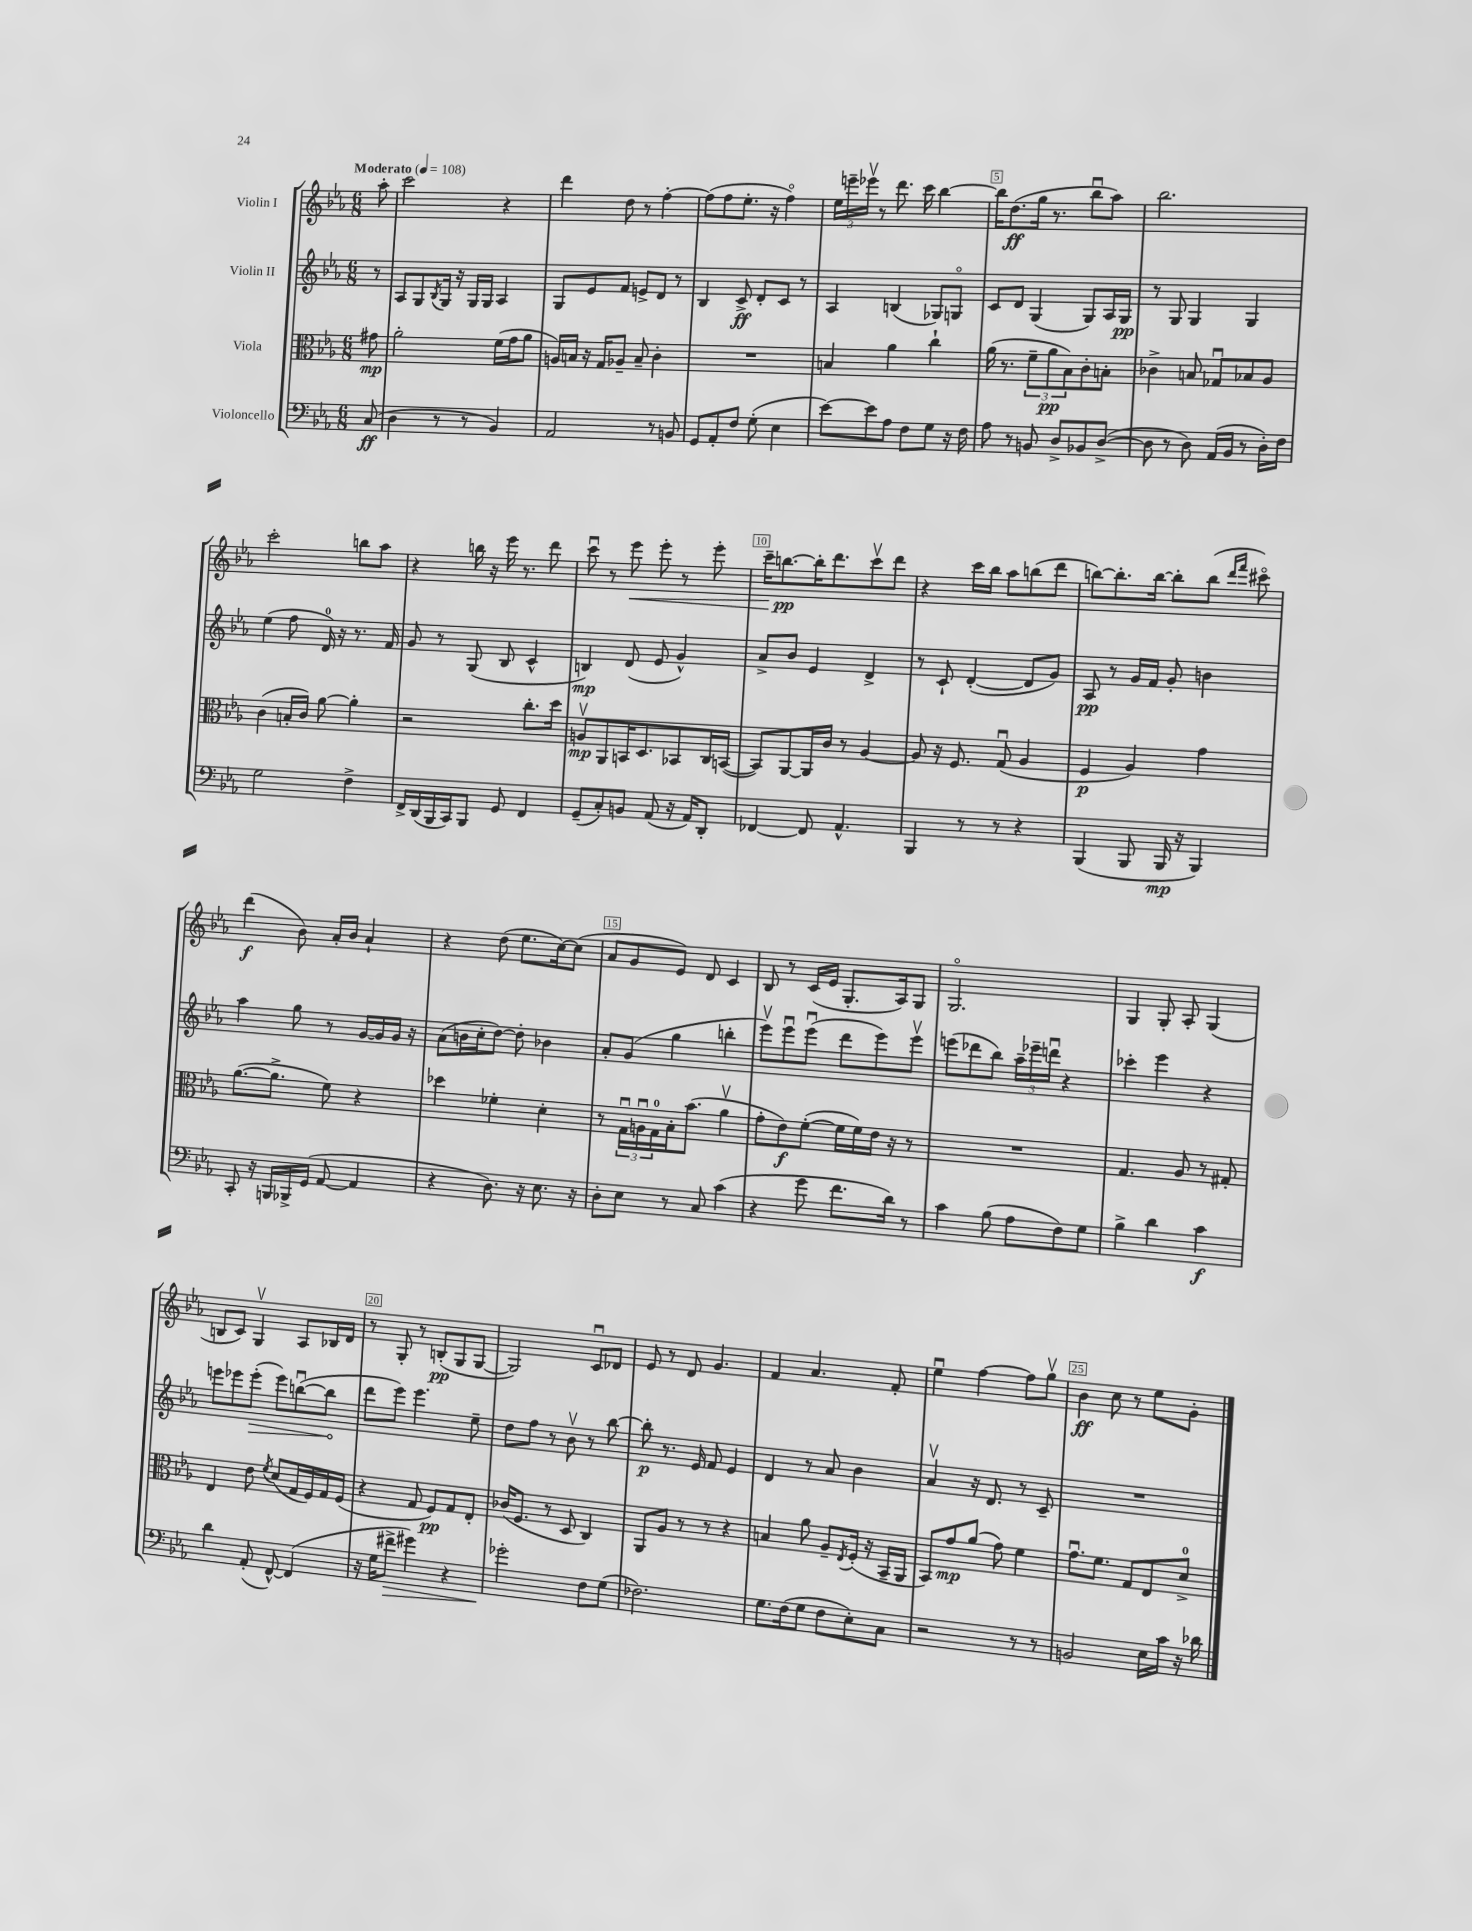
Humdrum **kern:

**kern	**kern	**kern	**kern
*staff4	*staff3	*staff2	*staff1
*clefF4	*clefC3	*clefG2	*clefG2
*k[b-e-a-]	*k[b-e-a-]	*k[b-e-a-]	*k[b-e-a-]
*M6/8	*M6/8	*M6/8	*M6/8
*MM108	*MM108	*MM108	*MM108
(8C	8g#	8r	8aa-'
=	=	=	=
4D	2a-'	8A-	2ccc
.	.	8G	.
.	.	8qB-	.
8r	.	16G	.
.	.	16r	.
8r	.	16G	.
.	.	16G	.
4BB-)	(16f	4A-	4r
.	16g	.	.
.	8a-	.	.
=	=	=	=
2AA-	16A)	8G	4ddd
.	16B	.	.
.	16r	8e-	.
.	16G	.	.
.	8A-~	8f	8dd
.	8B~	8e^	8r
8r	4c'	8d	[4ff'
8BB	.	8r	.
=	=	=	=
8GG	2.r	4B-	(8ff]
8AA-'	.	.	8ff
8F	.	8c^	8.ee-'
(8G'	.	8d'	.
.	.	.	16r
4E-	.	8c	4ffo)
.	.	8r	.
=	=	=	=
[8e-)	4B	4A-	24ee-
.	.	.	24eee~
.	.	.	24eee-v
8e-]	.	.	8r
8A-	4a-	(4B	8.ddd
8F	.	.	.
.	.	.	16ccc
8G	4cc`	8G-)	[4bb-
16r	.	8Go	.
16F	.	.	.
=	=	=	=
8A-	(16a-	8c	16bb-]
.	8.r	.	(8.dd
8r	.	8d	.
8BB	12f~	(4G	16gg
.	.	.	8.r
.	12a-	.	.
8D^	.	.	.
.	12B-)	.	.
8BB-	8c'	8G)	8bb-u
([8D^	8B'	16A-	8aa-)
.	.	16G	.
=	=	=	=
8D]	4c-^	8r	2.bb-
8r	.	8G	.
8D)	8B	4G	.
(16AA-	8G-u	.	.
16BB-	.	.	.
8r	8B-	4G	.
16D')	8A-	.	.
16F	.	.	.
=	=	=	=
2G	(4c	(4ee-	2ccc'
.	16B'	8ff	.
.	16c)	.	.
.	[8a-	16d)	.
.	.	16r	.
4F^	4a-']	8.r	8bb
.	.	.	8aa-
.	.	16f	.
=	=	=	=
16FF^	2r	8g	4r
(16DD	.	.	.
16BBB-	.	8r	.
16CC)	.	.	.
8BBB-	.	(8G	16bb
.	.	.	16r
8GG	.	8B-	16eee-
.	.	.	8.r
4FF	8.cc'	4c^^	.
.	.	.	8ddd
.	16dd	.	.
=	=	=	=
(8GG~	8Av	4B)	8cccu
8C')	8AA-	.	8r
8BB	16BB	(8d	8eee-
.	8.D	.	.
(8AA-	.	8e-	8eee-'
16r	8BB-	4g^^)	8r
16AA-)	.	.	.
8DD'	16C	.	8eee-'
.	([16BB	.	.
=	=	=	=
[4FF-	8BB])	8a-^	16ccc~
.	.	.	[8.bb
.	[8AA-	8b-	.
8FF-]	16AA-]	4e-	16bb']
.	16c	.	8.ddd
4.AA-^^	8r	.	.
.	[4A-	4d^	8cccv
.	.	.	8ddd
=	=	=	=
4BBB-	8A-]	8r	4r
.	16r	8c`	.
.	8.F	.	.
8r	.	([4d'	16ccc
.	.	.	16bb-
8r	(8Gu	.	8aa-
4r	4A-	8d]	(8bb
.	.	8g)	8ddd
=	=	=	=
(4BBB-	4F	8A-	[8bb)
.	.	8r	8.bb']
8BBB-	4A-)	16g	.
.	.	16f	[16bb
16BBB-	.	8g'	8bb']
16r	.	.	.
4BBB-)	4g	4b	(8bb
.	.	.	16qqddd
.	.	.	16qqfff
.	.	.	8ccc#o)
=	=	=	=
8CC'	([8.a-	4aa-	(4ddd
16r	.	.	.
16BBB	8.a-^]	.	.
16BBB-^	.	8gg	8b-)
(16GG	.	.	.
[8AA-	8f)	8r	16a-'
.	.	.	16b-
4AA-]	4r	[16g	4a-`
.	.	16g]	.
.	.	16g	.
.	.	16r	.
=	=	=	=
4r	4dd-	(8a-	4r
.	.	16b	.
.	.	16cc'	.
8.D)	4f-'	[8dd)	(8dd
.	.	8dd']	8.ee-
16r	.	.	.
8.E-	4d'	4b-	.
.	.	.	[16cc)
.	.	.	(8cc]
16r	.	.	.
=	=	=	=
8D'	8r	8a-'	8a-
8E-	24Gu	(8g	8g
.	24Au	.	.
.	24G	.	.
8r	16B-'	4gg	8e-)
.	(8.b-	.	.
8C	.	.	8d
(4c	4a-v	4bb'	4c
=	=	=	=
4r	8g'	8eee-v)	8B-
.	8e-)	8eee-u	8r
8g	([8f'	(8eee-u	(16c
.	.	.	16e-
8.f	16f]	8ddd	8.G'
.	16f)	.	.
.	16e-	8eee-)	.
16d)	16r	.	16A-)
8r	8r	8eee-v	8G
=	=	=	=
4c	2.r	(8eee	2.Go
.	.	8ddd-	.
(8B-	.	8bb-)	.
8A-	.	24aa-~	.
.	.	24eee-~	.
.	.	24dddu	.
8F)	.	4r	.
8G	.	.	.
=	=	=	=
4B-^	4.G	4ccc-'	4G
4d	.	4eee-	8G'
.	8A-	.	8A-'
4c	8r	4r	(4G
.	8G#'	.	.
=	=	=	=
4d	4E-	8eee	8B
.	.	8eee-	8c)
(8AA-'	8e-	(8eee-'	4Gv
.	8qf	.	.
[8FF^^)	(8d	8eee-)	.
(4FF]	16G	([8bbu	8A-
.	16F)	.	.
.	16G	8bb]	16B-
.	(16F	.	16d
=	=	=	=
16r	4r	8ddd	8r
16G	.	.	.
8f#^	.	8eee-)	8G'
4g#)	8G	4.eee-	8r
.	8F)	.	(8B'
4r	8G	.	8G
.	8E-'	8ee-~	[8G
=	=	=	=
2g-'	(16c-	8dd	2G])
.	8.F	.	.
.	.	8ff	.
.	8r	8r	.
.	8D	8b-v	.
8F	4C)	8r	8cu
(8G	.	[8bb-	8d-
=	=	=	=
2.F-)	8AA-	8bb-']	8e-
.	8A-	8.r	8r
.	8r	.	8d
.	.	16e-	.
.	8r	8f	4.g
.	4r	4e-	.
=	=	=	=
8.G	4B	4d	4f
(16F	.	.	.
8G	8a-	8r	4.a-
8F	8A-~	8a-	.
.	8qE-	.	.
8E-')	(16F'	4b-	.
.	16r	.	.
8C	16BB-~	.	8f'
.	16AA-	.	.
=	=	=	=
2r	8BB-)	4a-v	4ee-u
.	8g	.	.
.	(8a-	16r	[4ff
.	.	8.d	.
.	8g)	.	.
8r	4f	8r	8ff]
8r	.	8c~	8ggv
=	=	=	=
2BB	8.gu	2.r	4b-
.	8.f	.	.
.	.	.	8cc
.	8G	.	8r
16E-	8E-	.	8ee-
16c	.	.	.
16r	8d^	.	8g'
16d-	.	.	.
==	==	==	==
*-	*-	*-	*-
